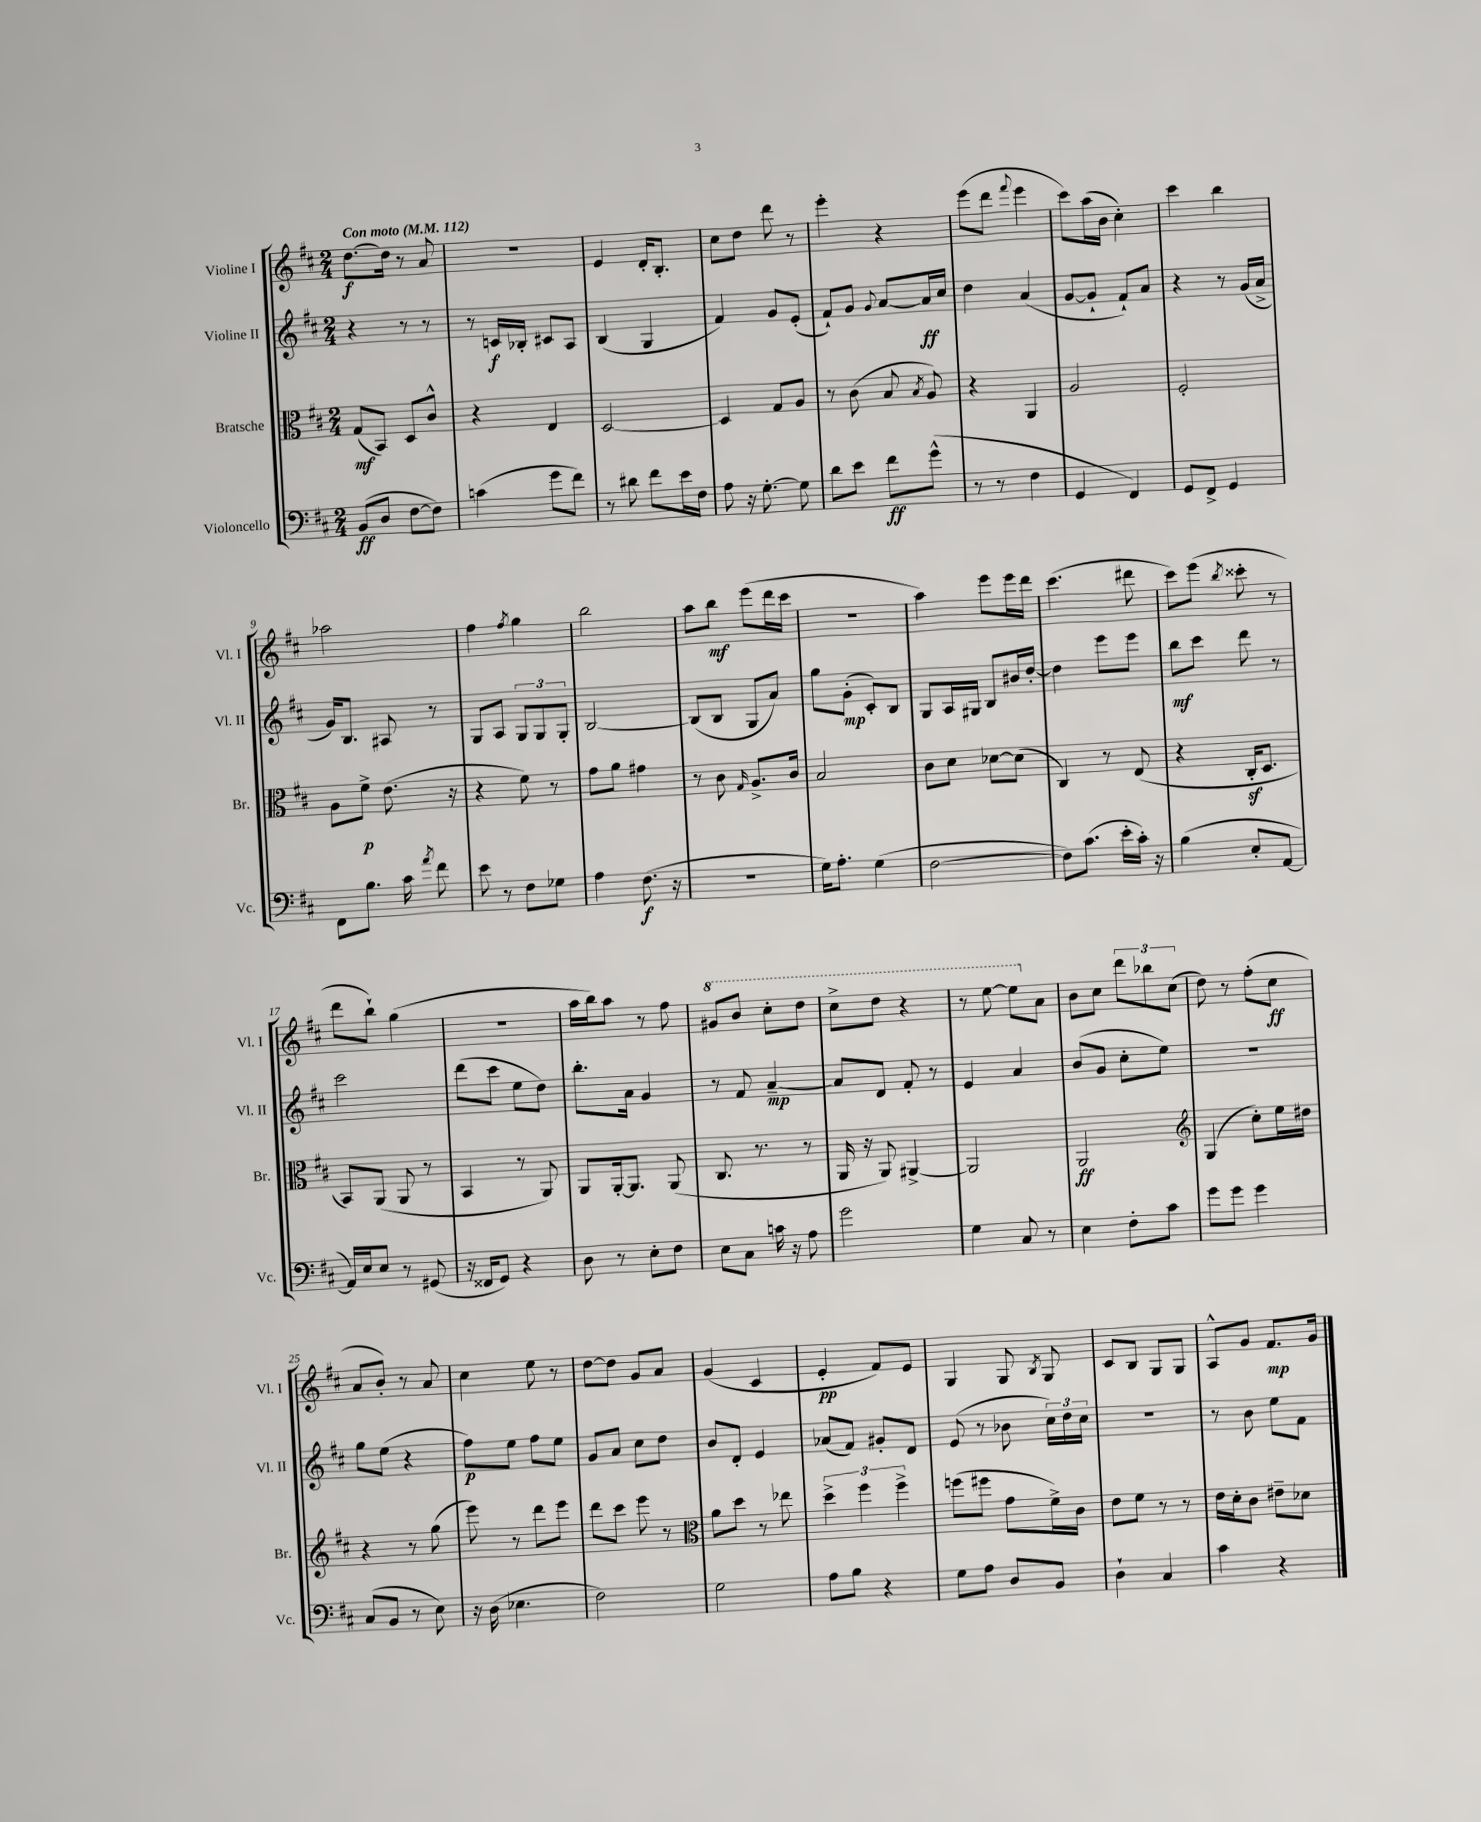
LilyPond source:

<<
\new StaffGroup <<
\new Staff = "s0" \with { instrumentName = "Violine I" shortInstrumentName = "Vl. I" } {
    \clef treble \key d \major \numericTimeSignature \time 2/4 \tempo "Con moto" 4 = 112
    \autoBeamOff d''8.[~\f d''16] r8 a'8 |
    R2 |
    e'4 d'16[-. b8.]-. |
    cis''8[ d''8] d'''8 r8 |
    e'''4-. r4 |
    e'''8[( d'''8] \appoggiatura { fis'''8 } e'''4 |
    cis'''8[) a''16( b'16] cis''4-.) |
    cis'''4 b''4 |
    aes''2 |
    fis''4 \acciaccatura { fis''8 } g''4 |
    b''2 |
    a''8[ b''8]\mf e'''8[( d'''16 cis'''16] |
    R2 |
    a''4) e'''8[ e'''16 d'''16] |
    cis'''4.( dis'''8 |
    cis'''8[) e'''8]( \acciaccatura { b''8 } cisis'''8-. r8 |
    d'''8[ b''8]-!) g''4( |
    r2 |
    a''16[ b''16) a''8] r8 fis''8 |
    \ottava #1 gis''8[ b''8] cis'''8[-. d'''8] |
    cis'''8[-> d'''8] r4 |
    r8 e'''8~ e'''8[ \ottava #0 a'8] |
    b'8[ cis''8] \tuplet 3/2 { d'''8[ bes''8 cis''8]( } |
    d''8) r8 fis''8[-.( cis''8]\ff |
    a'8[ b'8]-.) r8 a'8 |
    cis''4 e''8 r8 |
    d''8[~ d''8] g'8[ a'8] |
    g'4( cis'4 |
    e'4-.\pp fis'8[) e'8] |
    g4 g8 \acciaccatura { b8 } g8 |
    cis'8[ b8] g8[ g8] |
    a8[-^ g'8] fis'8.[\mp g'16] \bar "|." |
}
\new Staff = "s1" \with { instrumentName = "Violine II" shortInstrumentName = "Vl. II" } {
    \clef treble \key d \major \numericTimeSignature \time 2/4
    \autoBeamOff r4 r8 r8 |
    r8 c'16[\f bes16]-. cis'8[ a8] |
    b4( g4 |
    fis'4) g'8[ e'8]-.( |
    fis'8[-!) g'8] \appoggiatura { g'8 } a'8[~ a'16\ff cis''16] |
    d''4 a'4( |
    g'8[~ g'8]-! fis'8[-!) a'8] |
    r4 r8 g'16[( a'16]-> |
    g'16[) b8.] ais8 r8 |
    g8[ a8] \tuplet 3/2 { g8[ g8 g8]-. } |
    b2~ |
    b8[( b8] g8[ a'8]) |
    g''8[ g'8]-.\mp( cis'8[-.) b8] |
    g8[ a16 gis16] b8[ bis'16 d''16]~-. |
    d''4 e'''8[ e'''8] |
    b''8[\mf cis'''8] d'''8 r8 |
    cis'''2 |
    d'''8[( cis'''8] e''8[ d''8]) |
    b''8.[-. a'16] g'4 |
    r8 fis'8 a'4~--\mp |
    a'8[ d'8] fis'8-. r8 |
    e'4 a'4 |
    b'8[( g'8] cis''8[-. e''8]) |
    r2 |
    g''8[ e''8]( r4 |
    fis''8[\p) e''8] fis''8[ e''8] |
    g'8[ a'8] cis''8[ d''8] |
    b'8[ d'8]-. e'4 |
    aes'8[( fis'8]) gis'8[-. d'8] |
    e'8( r8 bes'8 \tuplet 3/2 { cis''16[) d''16 cis''16] } |
    R2 |
    r8 b'8 e''8[ fis'8] \bar "|." |
}
\new Staff = "s2" \with { instrumentName = "Bratsche" shortInstrumentName = "Br." } {
    \clef alto \key d \major \numericTimeSignature \time 2/4
    \autoBeamOff g8[\mf( b,8]) d8[ cis'8]-^ |
    r4 e4 |
    d2~ |
    d4 g8[ a8] |
    r8 cis'8( b8 \acciaccatura { b8 } a8) |
    r4 a,4 |
    a2 |
    fis2-. |
    a8[ fis'8]->\p e'8.( r16 |
    r4 fis'8) r8 |
    g'8[ a'8] gis'4 |
    r8 cis'8 \grace { g16 } a8.[-> cis'16] |
    b2 |
    cis'8[ d'8] des'8[~ des'8]( |
    cis4) r8 e8( |
    r4 cis16[-.\sf d8.] |
    b,8[) a,8]( a,8 r8 |
    b,4 r8 a,8) |
    a,8[ a,16~-. a,8.] a,8( |
    cis8. r8. r8 |
    a,16 r16 a,8) ais,4~-> |
    ais,2 |
    a,2\ff |
    \clef treble g4( cis''8[-.) e''16 dis''16] |
    r4 r8 g''8( |
    e'''8) r8 d'''8[ e'''8] |
    d'''8[ cis'''8] e'''8 r8 |
    \clef alto a'8[ d''8] r8 ees''8 |
    \tuplet 3/2 { d''4-> fis''4 fis''4-> } |
    f''8[( fis''8] g'8[ fis'16->) cis'16] |
    e'8[ fis'8] r8 r8 |
    e'16[ d'16-. cis'8] eis'8[-- des'8] \bar "|." |
}
\new Staff = "s3" \with { instrumentName = "Violoncello" shortInstrumentName = "Vc." } {
    \clef bass \key d \major \numericTimeSignature \time 2/4
    \autoBeamOff b,8[\ff( d8] fis8[~ fis8]) |
    c'4( g'8[ fis'8]) |
    r8 dis'8 fis'8[ e'16 fis16] |
    a8 r16 g8.~-. g8 |
    d'8[ e'8] fis'8[\ff g'8]-^( |
    r8 r8 fis4 |
    g,4 fis,4) |
    g,8[ fis,8]-> g,4 |
    fis,8[ b8.] cis'16 \acciaccatura { a'8 } fis'8 |
    e'8 r8 fis8[ ges8] |
    a4 fis8.\f( r16 |
    R2 |
    g16[) a8.]-. g4( |
    fis2~ |
    fis8[) cis'8.]( e'16[-. cis'16]-.) r16 |
    b4( e8[-. a,8]~ |
    a,16[) e16 e8] r8 gis,8( |
    r16 fisis,16[ g,8]) r4 |
    d8 r8 e8[-. fis8] |
    e8[ cis8] c'16 r16 a8 |
    g'2 |
    g4 cis8 r8 |
    e4 fis8[-. cis'8] |
    g'8[ g'8] g'4 |
    cis8[( b,8] r8 e8) |
    r16 d16( ees4. |
    fis2) |
    g2 |
    a8[ b8] r4 |
    g8[ a8] d8[ b,8] |
    d4-! cis4 |
    cis'4 r4 \bar "|." |
}
>>
>>
